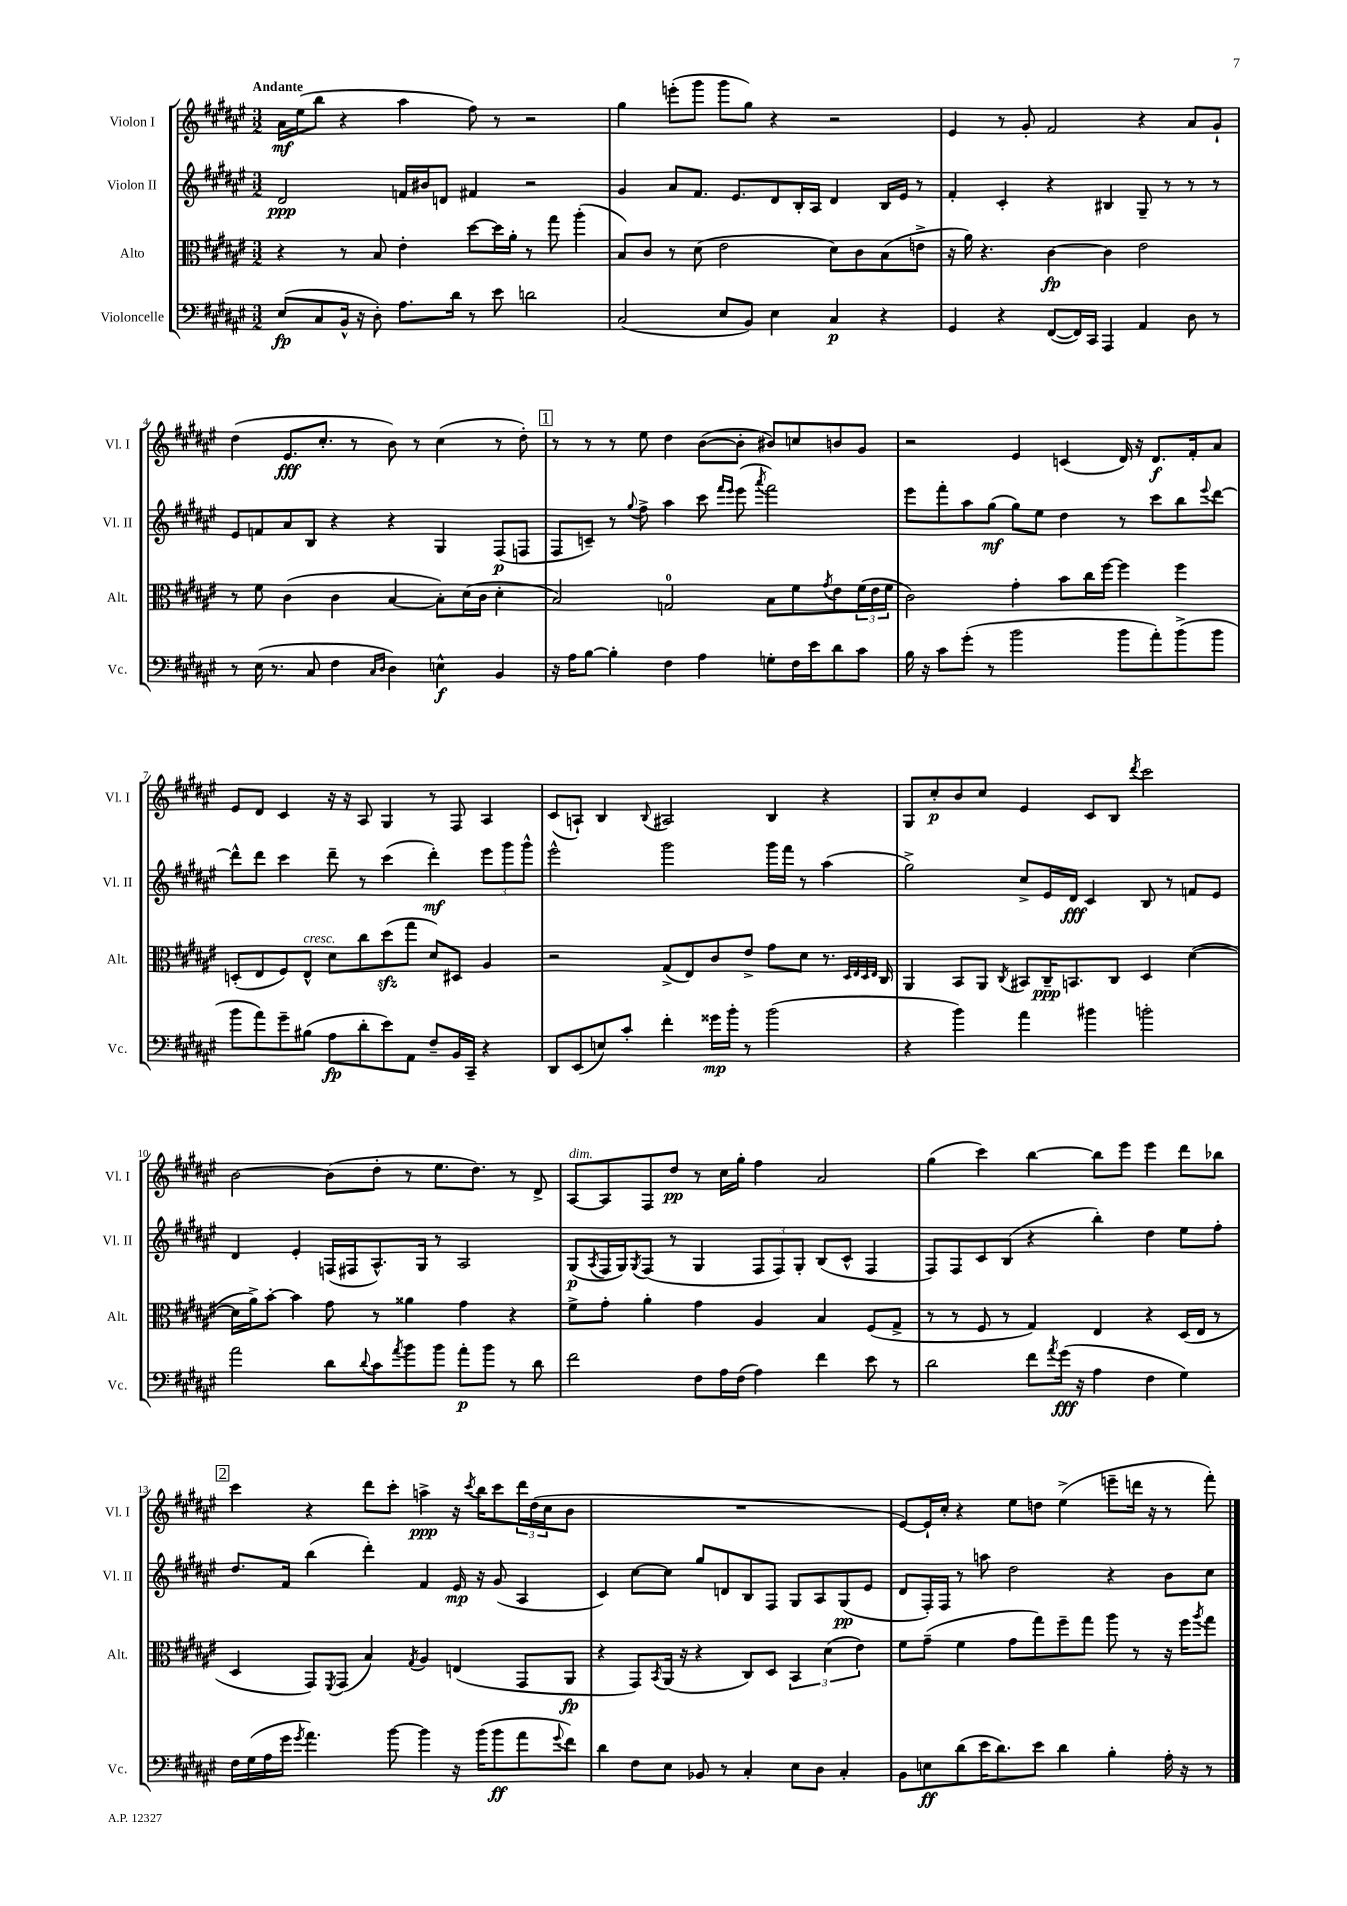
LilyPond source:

<<
\new StaffGroup <<
\new Staff = "s0" \with { instrumentName = "Violon I" shortInstrumentName = "Vl. I" } {
    \clef treble \key fis \major \numericTimeSignature \time 3/2 \tempo "Andante"
    ais'16\mf eis''16( b''8 r4 ais''4 fis''8) r8 r2 |
    gis''4 e'''8-.( gis'''8 gis'''8 gis''8) r4 r2 |
    eis'4 r8 gis'8-. fis'2 r4 ais'8 gis'8-! |
    dis''4( eis'8.\fff cis''8.-. r8 b'8) r8 cis''4( r8 dis''8-.) |
    \mark \markup { \box "1" } r8 r8 r8 eis''8 dis''4 b'8~( b'8-. bis'8) c''8 b'8 gis'8 |
    r2 eis'4 c'4( dis'16) r16 dis'8.\f fis'16-. ais'8 |
    eis'8 dis'8 cis'4 r16 r16 ais8 gis4 r8 fis8 ais4 |
    cis'8( a8-!) b4 \appoggiatura { b8 } ais2 b4 r4 |
    gis8 cis''8-.\p b'8 cis''8 eis'4 cis'8 b8 \acciaccatura { dis'''8 } cis'''2 |
    b'2~ b'8( dis''8-. r8 eis''8. dis''8.) r8 dis'8-> |
    ais8~^\markup { \italic "dim." } ais8 fis8 dis''8\pp r8 cis''16 gis''16-. fis''4 ais'2 |
    gis''4( cis'''4) b''4~ b''8 eis'''8 eis'''4 dis'''8 bes''8 |
    \mark \markup { \box "2" } cis'''4 r4 dis'''8 cis'''8-. a''4->\ppp r16 \acciaccatura { cis'''8 } b''16 cis'''8 \tuplet 3/2 { dis'''16 dis''16( cis''16 } b'8 |
    R1. |
    eis'8~) eis'16-! cis''16-. r4 eis''8 d''8 eis''4->( e'''8-- d'''16 r16 r8 fis'''8-.) \bar "|." |
}
\new Staff = "s1" \with { instrumentName = "Violon II" shortInstrumentName = "Vl. II" } {
    \clef treble \key fis \major \numericTimeSignature \time 3/2
    dis'2\ppp f'16 bis'16 d'8 fis'4 r2 |
    gis'4 ais'8 fis'8. eis'8. dis'8 b16-. ais16 dis'4 b16 eis'16 r8 |
    fis'4-. cis'4-. r4 bis4 gis8-- r8 r8 r8 |
    eis'8 f'8 ais'8 b8 r4 r4 gis4 fis8\p( f8 |
    \mark \markup { \box "1" } fis8 c'8--) r8 \appoggiatura { gis''8 } fis''8-> ais''4 cis'''8 \grace { fis'''16 eis'''16 } eis'''8( \acciaccatura { ais'''8 } fis'''2) |
    eis'''8 fis'''8-. ais''8 gis''8\mf( gis''8) eis''8 dis''4 r8 cis'''8 b''8 \appoggiatura { eis'''8 } dis'''8~ |
    dis'''8-^ dis'''8 cis'''4 dis'''8-- r8 cis'''4( dis'''4-.\mf) \tuplet 3/2 { eis'''8 gis'''8 gis'''8-^ } |
    eis'''2-^ gis'''2 gis'''16 fis'''16 r8 ais''4( |
    gis''2->) cis''8-> eis'16 dis'16\fff cis'4 b8 r8 f'8 eis'8 |
    dis'4 eis'4-. f16( fis16 ais8.-^) gis16 r8 ais2 |
    gis8\p( \acciaccatura { ais8 } fis16 gis16) \acciaccatura { gis8 } fis8( r8 gis4 \tuplet 3/2 { fis8 fis8) gis8-. } b8( cis'8-^ fis4 |
    fis8) fis8 cis'8 b8( r4 b''4-.) dis''4 eis''8 fis''8-. |
    \mark \markup { \box "2" } dis''8. fis'16 b''4( dis'''4-.) fis'4 eis'16\mp r16 gis'8( ais4 |
    cis'4) cis''8~ cis''8 gis''8 d'8 b8 fis8 gis8 ais8 gis8\pp( eis'8 |
    dis'8 fis16-.) fis16 r8 a''8 dis''2 r4 b'8 cis''8 \bar "|." |
}
\new Staff = "s2" \with { instrumentName = "Alto" shortInstrumentName = "Alt." } {
    \clef alto \key fis \major \numericTimeSignature \time 3/2
    r4 r8 b8 eis'4-. dis''8~ dis''16 ais'16-. r8 gis''8 ais''4-.( |
    b8) cis'8 r8 dis'8( eis'2 dis'8) cis'8 b8( e'8-> |
    r16 ais'16) r4. cis'4~\fp cis'4 eis'2 |
    r8 fis'8 cis'4( cis'4 b4~ b8-.) dis'16( cis'16 dis'4-. |
    \mark \markup { \box "1" } b2) g2-0 b8 fis'8 \acciaccatura { gis'8 } eis'8 \tuplet 3/2 { fis'16( eis'16 fis'16 } |
    cis'2) gis'4-. b'8 cis''16 fis''16~ fis''4 fis''4 |
    d8-.( eis8 fis8) eis8-^^\markup { \italic "cresc." } dis'8 cis''8 dis''8\sfz( gis''8 dis'8) dis8 ais4 |
    r2 gis8->( eis8) cis'8 eis'8-> gis'8 dis'8 r8. \grace { dis32 eis32 dis32 eis32 } cis16 |
    ais,4 b,8 ais,8 \acciaccatura { cis8 } bis,8 cis16--\ppp b,8. cis8 dis4 dis'4~( |
    dis'16 ais'16->) b'8~-. b'4 gis'8 r8 aisis'4 gis'4 r4 |
    fis'8-> gis'8-. ais'4-. gis'4 ais4 b4 fis8( gis8-> |
    r8 r8 fis8 r8 gis4) eis4 r4 dis16( eis16 r8 |
    \mark \markup { \box "2" } dis4 gis,8) \acciaccatura { fis,8 } gis,8( b4) \acciaccatura { gis8 } ais4 e4( gis,8 ais,8\fp |
    r4 gis,8) \acciaccatura { b,8 } ais,16( r16 r4 cis8) dis8 \tuplet 3/2 { b,4 dis'4( eis'4) } |
    fis'8 gis'8--( fis'4 gis'8 gis''8) fis''8-- gis''8 ais''8 r8 r16 fis''16 \acciaccatura { ais''8 } gis''8 \bar "|." |
}
\new Staff = "s3" \with { instrumentName = "Violoncelle" shortInstrumentName = "Vc." } {
    \clef bass \key fis \major \numericTimeSignature \time 3/2
    eis8\fp( cis8 b,16-^ r16 dis8-.) ais8. dis'16 r8 eis'8 d'2 |
    cis2( eis8 b,8) eis4 cis4\p r4 |
    gis,4 r4 fis,8~( fis,16) cis,16 ais,,4 ais,4 dis8 r8 |
    r8 eis16( r8. cis8 fis4 \grace { cis16 dis16 } dis4) e4-^\f b,4 |
    \mark \markup { \box "1" } r16 ais16 b8~ b4-. fis4 ais4 g8-. fis16 eis'16 dis'8 cis'8 |
    b16 r16 cis'8 gis'8-.( r8 b'2 b'8 ais'8-.) b'8->( b'8 |
    b'8 ais'8) gis'8-- bis8( ais8\fp dis'8-. eis'8) ais,8 fis8-- b,16 cis,16-- r4 |
    dis,8 eis,8( e8) cis'8-. fis'4-. gisis'16\mp b'16-. r8 b'2( |
    r4 b'4) ais'4 bis'4 b'2-. |
    ais'2 dis'8 \appoggiatura { dis'8 } cis'8 \acciaccatura { ais'8 } b'8 b'8 ais'8-.\p b'8 r8 dis'8 |
    fis'2 fis8 ais16 fis16( ais4) fis'4 eis'8 r8 |
    dis'2 fis'8 \acciaccatura { ais'8 } gis'16\fff( r16 ais4 fis4 gis4) |
    \mark \markup { \box "2" } fis16 gis16( ais16 gis'16 \acciaccatura { gis'8 } ais'4.) b'8~ b'4 r16 b'16( b'8\ff ais'8 \appoggiatura { gis'8 } fis'8) |
    dis'4 fis8 eis8 bes,8 r8 cis4-. eis8 dis8 cis4-. |
    b,8 e8\ff dis'8( eis'16 dis'8.) eis'8 dis'4 b4-. ais16-. r16 r8 \bar "|." |
}
>>
>>
